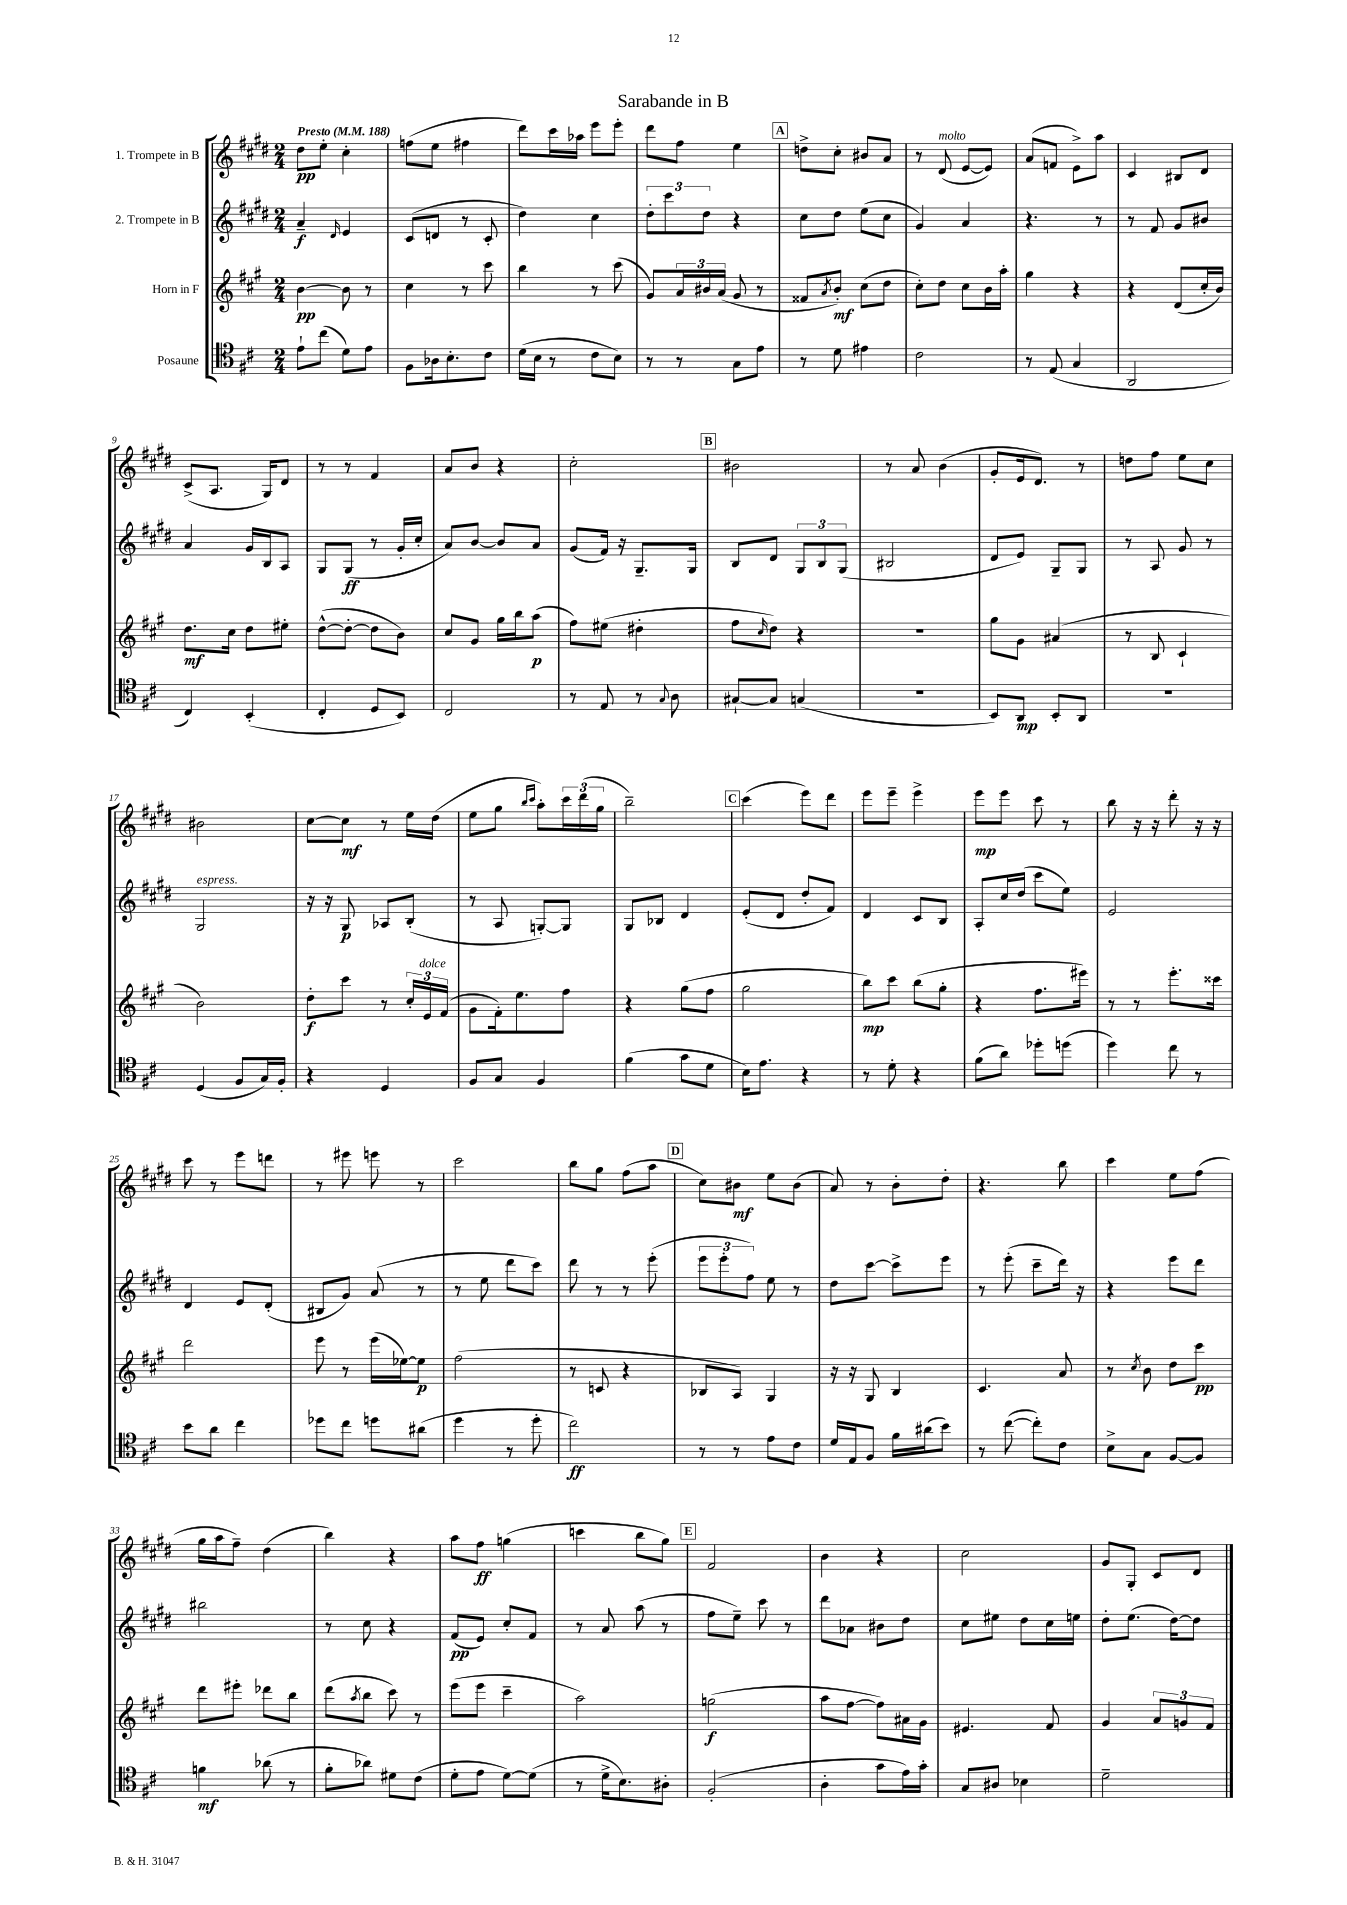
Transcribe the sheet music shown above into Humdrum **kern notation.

**kern	**dynam	**kern	**dynam	**kern	**dynam	**kern	**dynam
*part4	*part4	*part3	*part3	*part2	*part2	*part1	*part1
*staff4	*staff4	*staff3	*staff3	*staff2	*staff2	*staff1	*staff1
*I"Posaune	*	*I"Horn in F	*	*I"2. Trompete in B	*	*I"1. Trompete in B	*
*clefC4	*	*clefG2	*	*clefG2	*	*clefG2	*
*k[f#c#]	*	*k[f#c#g#]	*	*k[f#c#g#d#]	*	*k[f#c#g#d#]	*
*M2/4	*	*M2/4	*	*M2/4	*	*M2/4	*
*MM188	*	*MM188	*	*MM188	*	*MM188	*
=1	=1	=1	=1	=1	=1	=1	=1
!	!	!	!	!	!	!LO:TX:a:B:t=Presto	!
8e`\L	.	[4b\	pp	4a~/	f	8dd#\L	pp
(8cc#\J	.	.	.	.	.	8ee'\J	.
.	.	.	.	16qqd#/	.	.	.
8d\L)	.	8b\]	.	4e/	.	4cc#'\	.
8e\J	.	8r	.	.	.	.	.
=2	=2	=2	=2	=2	=2	=2	=2
8F#\L	.	4cc#\	.	(8c#/L	.	(8ffn\L	.
16A-X\k	.	.	.	8dn/J	.	8ee\J	.
8.B'\	.	.	.	.	.	.	.
.	.	8r	.	8r	.	4ff#X\	.
8c#\J	.	8ccc#\	.	8c#'/	.	.	.
=3	=3	=3	=3	=3	=3	=3	=3
(16d\LL	.	4bb\	.	4dd#\)	.	8ddd#\L)	.
16B\JJ	.	.	.	.	.	.	.
8r	.	.	.	.	.	16ccc#\L	.
.	.	.	.	.	.	16aa-X\JJ	.
8c#\L	.	8r	.	4cc#\	.	8eee\L	.
8B\J)	.	(8ccc#\	.	.	.	8eee'\J	.
=4	=4	=4	=4	=4	=4	=4	=4
8r	.	8g#/L)	.	12dd#'\L	.	8ddd#\L	.
.	.	.	.	12ccc#\	.	.	.
8r	.	24a/L	.	.	.	8ff#\J	.
.	.	24b#X/	.	12dd#\J	.	.	.
.	.	(24a/JJ	.	.	.	.	.
8G\L	.	8g#/	.	4r	.	4ee\	.
8e\J	.	8r	.	.	.	.	.
!!LO:REH:place=s1:t=A
=5	=5	=5	=5	=5	=5	=5	=5
8r	.	8f##X/L	.	8cc#\L	.	8ddn^\L	.
.	.	8qa/	.	.	.	.	.
8d\	.	8b'/J)	mf	8dd#\J	.	8cc#'\J	.
4e#X\	.	(8cc#\L	.	(8ee\L	.	8b#X/L	.
.	.	8dd\J	.	8cc#\J	.	8a/J	.
=6	=6	=6	=6	=6	=6	=6	=6
2c#\	.	8cc#'\L)	.	4g#/)	.	8r	.
!	!	!	!	!	!	!LO:TX:a:i:t=molto	!
.	.	8dd\J	.	.	.	(8d#/	.
.	.	8cc#\L	.	4a/	.	[8e/L	.
.	.	16b\L	.	.	.	8e/J])	.
.	.	16aa'\JJ	.	.	.	.	.
=7	=7	=7	=7	=7	=7	=7	=7
8r	.	4gg#\	.	4.r	.	(8a/L	.
(8E/	.	.	.	.	.	8fn/J	.
4G/	.	4r	.	.	.	8e^\L)	.
.	.	.	.	8r	.	8aa\J	.
=8	=8	=8	=8	=8	=8	=8	=8
2AA/	.	4r	.	8r	.	4c#/	.
.	.	.	.	8f#/	.	.	.
.	.	(8d/L	.	8g#/L	.	8B#X/L	.
.	.	16cc#'/L	.	8b#X/J	.	8d#/J	.
.	.	16b/JJ)	.	.	.	.	.
!!LO:LB:g=z
=9	=9	=9	=9	=9	=9	=9	=9
4C#/)	.	8.dd\L	mf	4a/	.	(8c#^/L	.
.	.	.	.	.	.	8.A/J	.
.	.	16cc#\Jk	.	.	.	.	.
(4BB'/	.	8dd\L	.	16g#/LL	.	.	.
.	.	.	.	16B/J	.	16G#/KL)	.
.	.	8ee#X'\J	.	8A/J	.	8d#/J	.
=10	=10	=10	=10	=10	=10	=10	=10
4C#'/	.	([8dd^^\L	.	8G#/L	.	8r	.
.	.	8dd'\J_	.	(8G#/J	ff	8r	.
8D/L	.	8dd\L]	.	8r	.	4f#/	.
8BB/J)	.	8b\J)	.	16g#'/LL	.	.	.
.	.	.	.	16cc#'/JJ	.	.	.
=11	=11	=11	=11	=11	=11	=11	=11
2C#/	.	8cc#/L	.	8a/L)	.	8a/L	.
.	.	8g#/J	.	[8b/J	.	8b/J	.
.	.	16gg#\LL	.	8b/L]	.	4r	.
.	.	16bb\J	.	.	.	.	.
.	.	(8aa\J	p	8a/J	.	.	.
=12	=12	=12	=12	=12	=12	=12	=12
8r	.	8ff#\L)	.	(8g#/L	.	2cc#'\	.
8E/	.	(8ee#X\J	.	16f#/Jk)	.	.	.
.	.	.	.	16r	.	.	.
8r	.	4dd#X'\	.	8.G#~/L	.	.	.
8qqG/	.	.	.	.	.	.	.
8A\	.	.	.	.	.	.	.
.	.	.	.	16G#/Jk	.	.	.
!!LO:REH:place=s1:t=B
=13	=13	=13	=13	=13	=13	=13	=13
[8G#X`/L	.	8ff#\L	.	8B/L	.	2b#X\	.
.	.	16qqcc#/	.	.	.	.	.
8G#/J]	.	8dd\J)	.	8d#/J	.	.	.
(4Gn/	.	4r	.	12G#/L	.	.	.
.	.	.	.	12B/	.	.	.
.	.	.	.	(12G#/J	.	.	.
=14	=14	=14	=14	=14	=14	=14	=14
2r	.	2r	.	2B#X/	.	8r	.
.	.	.	.	.	.	8a/	.
.	.	.	.	.	.	(4b\	.
=15	=15	=15	=15	=15	=15	=15	=15
8BB/L)	.	8gg#\L	.	8d#/L	.	8g#'/L	.
8AA/J	mp	8g#\J	.	8e/J)	.	16e/k	.
.	.	.	.	.	.	8.d#/J)	.
8BB'/L	.	(4a#X/	.	8G#~/L	.	.	.
8AA/J	.	.	.	8G#/J	.	8r	.
=16	=16	=16	=16	=16	=16	=16	=16
2r	.	8r	.	8r	.	8ddn\L	.
.	.	8B/	.	8A/	.	8ff#\J	.
.	.	4c#`/	.	8g#/	.	8ee\L	.
.	.	.	.	8r	.	8cc#\J	.
!!LO:LB:g=z
=17	=17	=17	=17	=17	=17	=17	=17
!	!	!	!	!LO:TX:a:i:t=espress.	!	!	!
(4D/	.	2b\)	.	2G#/	.	2b#X\	.
8F#/L	.	.	.	.	.	.	.
16G/L)	.	.	.	.	.	.	.
16F#'/JJ	.	.	.	.	.	.	.
=18	=18	=18	=18	=18	=18	=18	=18
4r	.	8dd'\L	f	16r	.	[8cc#\L	.
.	.	.	.	16r	.	.	.
.	.	8ccc#\J	.	8G#/	p	8cc#\J]	mf
4D/	.	8r	.	8A-X/L	.	8r	.
.	.	24cc#'/LL	.	(8B'/J	.	16ee\LL	.
!	!	!LO:TX:a:i:t=dolce	!	!	!	!	!
.	.	24e/	.	.	.	.	.
.	.	.	.	.	.	(16dd#\JJ	.
.	.	(24f#/JJ	.	.	.	.	.
=19	=19	=19	=19	=19	=19	=19	=19
8F#/L	.	8g#\L	.	8r	.	8ee\L	.
8G/J	.	16f#'\k)	.	8A/	.	8gg#\J	.
.	.	8.ee\	.	.	.	.	.
.	.	.	.	.	.	16qqbb/LL	.
.	.	.	.	.	.	16qqccc#/JJ	.
4F#/	.	.	.	[8Gn'/L)	.	8aa'\L)	.
.	.	8ff#\J	.	8G/J]	.	24ccc#\L	.
.	.	.	.	.	.	(24ddd#\	.
.	.	.	.	.	.	24gg#\JJ	.
=20	=20	=20	=20	=20	=20	=20	=20
(4f#\	.	4r	.	8G#/L	.	2bb~\)	.
.	.	.	.	8B-X/J	.	.	.
8g\L	.	(8gg#\L	.	4d#/	.	.	.
8d\J	.	8ff#\J	.	.	.	.	.
!!LO:REH:place=s1:t=C
=21	=21	=21	=21	=21	=21	=21	=21
16B\KL)	.	2gg#\	.	(8e'/L	.	(4ccc#\	.
8.e\J	.	.	.	.	.	.	.
.	.	.	.	8d#/J	.	.	.
4r	.	.	.	8dd#'/L	.	8eee\L)	.
.	.	.	.	8f#/J)	.	8ddd#\J	.
=22	=22	=22	=22	=22	=22	=22	=22
8r	.	8bb\L)	mp	4d#/	.	8eee\L	.
8d'\	.	8ccc#\J	.	.	.	8eee~\J	.
4r	.	(8bb\L	.	8c#/L	.	4eee^\	.
.	.	8gg#'\J	.	8B/J	.	.	.
=23	=23	=23	=23	=23	=23	=23	=23
(8f#\L	.	4r	.	8A'/L	.	8eee\L	mp
8a\J)	.	.	.	16cc#/L	.	8eee\J	.
.	.	.	.	(16dd#/JJ	.	.	.
8dd-X'\L	.	8.ff#\L	.	8ccc#\L	.	8ccc#\	.
(8ddn\J	.	.	.	8ee\J)	.	8r	.
.	.	16eee#X\Jk)	.	.	.	.	.
=24	=24	=24	=24	=24	=24	=24	=24
4dd\)	.	8r	.	2e/	.	8bb\	.
.	.	8r	.	.	.	16r	.
.	.	.	.	.	.	16r	.
8cc#\	.	8.eee'\L	.	.	.	8ddd#'\	.
8r	.	.	.	.	.	16r	.
.	.	16ccc##X\Jk	.	.	.	16r	.
!!LO:LB:g=z
=25	=25	=25	=25	=25	=25	=25	=25
8b\L	.	2ddd\	.	4d#/	.	8ccc#\	.
8a\J	.	.	.	.	.	8r	.
4cc#\	.	.	.	8e/L	.	8eee\L	.
.	.	.	.	(8d#'/J	.	8dddn\J	.
=26	=26	=26	=26	=26	=26	=26	=26
8dd-X\L	.	8eee\	.	8B#X/L	.	8r	.
8cc#\J	.	8r	.	8g#/J)	.	8eee#X\	.
8ddn\L	.	(16eee\LL	.	(8a/	.	8eeen\	.
.	.	[16ee-X\J)	.	.	.	.	.
(8a#X\J	.	8ee-\J]	p	8r	.	8r	.
=27	=27	=27	=27	=27	=27	=27	=27
4dd\	.	(2ff#\	.	8r	.	2ccc#\	.
.	.	.	.	8ee\	.	.	.
8r	.	.	.	8ddd#\L	.	.	.
8dd'\	.	.	.	8ccc#\J)	.	.	.
=28	=28	=28	=28	=28	=28	=28	=28
2cc#\)	ff	8r	.	8ddd#\	.	8bb\L	.
.	.	8cn/	.	8r	.	8gg#\J	.
.	.	4r	.	8r	.	(8ff#\L	.
.	.	.	.	(8eee'\	.	8aa\J	.
!!LO:REH:place=s1:t=D
=29	=29	=29	=29	=29	=29	=29	=29
8r	.	8B-X/L	.	12eee\L	.	8cc#\L)	.
.	.	.	.	12eee'\	.	.	.
8r	.	8A/J)	.	.	.	8b#X\J	mf
.	.	.	.	12ff#\J)	.	.	.
8e\L	.	4G#/	.	8ee\	.	8ee\L	.
8c#\J	.	.	.	8r	.	(8b#\J	.
=30	=30	=30	=30	=30	=30	=30	=30
16d/LL	.	16r	.	8dd#\L	.	8a/)	.
16E/J	.	16r	.	.	.	.	.
8F#/J	.	8G#/	.	[8ccc#\J	.	8r	.
16f#\LL	.	4B/	.	8ccc#^\L]	.	8b'\L	.
(16a#X\J	.	.	.	.	.	.	.
8b\J)	.	.	.	8eee\J	.	8dd#'\J	.
=31	=31	=31	=31	=31	=31	=31	=31
8r	.	4.c#/	.	8r	.	4.r	.
([8cc#\	.	.	.	(8eee'\	.	.	.
8cc#'\L])	.	.	.	8ccc#~\L	.	.	.
8c#\J	.	8a/	.	16ddd#\Jk)	.	8bb\	.
.	.	.	.	16r	.	.	.
=32	=32	=32	=32	=32	=32	=32	=32
8B^\L	.	8r	.	4r	.	4ccc#\	.
.	.	8qcc#/	.	.	.	.	.
8G\J	.	8b\	.	.	.	.	.
[8F#/L	.	8dd\L	.	8eee\L	.	8ee\L	.
8F#/J]	.	8ccc#\J	pp	8ddd#\J	.	(8ff#\J	.
!!LO:LB:g=z
=33	=33	=33	=33	=33	=33	=33	=33
4fn\	mf	8ddd\L	.	2bb#X\	.	16gg#\LL	.
.	.	.	.	.	.	16aa\J	.
.	.	8eee#X'\J	.	.	.	8ff#~\J)	.
(8a-X\	.	8ddd-X\L	.	.	.	(4dd#\	.
8r	.	8bb\J	.	.	.	.	.
=34	=34	=34	=34	=34	=34	=34	=34
8f#'\L	.	(8ddd\L	.	8r	.	4bb\)	.
.	.	8qaa/	.	.	.	.	.
8a-X\J)	.	8bb\J	.	8cc#\	.	.	.
8d#X\L	.	8ccc#\)	.	4r	.	4r	.
(8c#\J	.	8r	.	.	.	.	.
=35	=35	=35	=35	=35	=35	=35	=35
8d'\L	.	(8eee\L	.	(8f#/L	pp	8aa\L	.
8e\J	.	8eee\J	.	8e/J)	.	8ff#\J	ff
[8d\L)	.	4ccc#~\	.	8cc#'/L	.	(4ggn\	.
(8d\J]	.	.	.	8f#/J	.	.	.
=36	=36	=36	=36	=36	=36	=36	=36
8r	.	2aa\)	.	8r	.	4cccn\	.
16d^\KL	.	.	.	8a/	.	.	.
8.B\)	.	.	.	.	.	.	.
.	.	.	.	(8aa\	.	8bb\L	.
8A#X'\J	.	.	.	8r	.	8gg#\J)	.
!!LO:REH:place=s1:t=E
=37	=37	=37	=37	=37	=37	=37	=37
(2F#'/	.	(2ggn\	f	8ff#\L	.	2f#/	.
.	.	.	.	8ee~\J)	.	.	.
.	.	.	.	8ccc#\	.	.	.
.	.	.	.	8r	.	.	.
=38	=38	=38	=38	=38	=38	=38	=38
4A'\	.	8aa\L	.	8ddd#\L	.	4b\	.
.	.	[8ff#\J	.	8a-X\J	.	.	.
8g\L	.	8ff#\L])	.	8b#X\L	.	4r	.
16e\L)	.	16a#X\L	.	8dd#\J	.	.	.
16g'\JJ	.	16g#\JJ	.	.	.	.	.
=39	=39	=39	=39	=39	=39	=39	=39
8G/L	.	4.e#X/	.	8cc#\L	.	2cc#\	.
8A#X/J	.	.	.	8ee#X\J	.	.	.
4B-X\	.	.	.	8dd#\L	.	.	.
.	.	8f#/	.	16cc#\L	.	.	.
.	.	.	.	16een\JJ	.	.	.
=40	=40	=40	=40	=40	=40	=40	=40
2d~\	.	4g#/	.	8dd#'\L	.	8g#/L	.
.	.	.	.	(8.ee\J	.	8G#'/J	.
.	.	12a/L	.	.	.	8c#/L	.
.	.	.	.	[16dd#\KL)	.	.	.
.	.	12gn/	.	.	.	.	.
.	.	.	.	8dd#\J]	.	8d#/J	.
.	.	12f#/J	.	.	.	.	.
==	==	==	==	==	==	==	==
*-	*-	*-	*-	*-	*-	*-	*-
